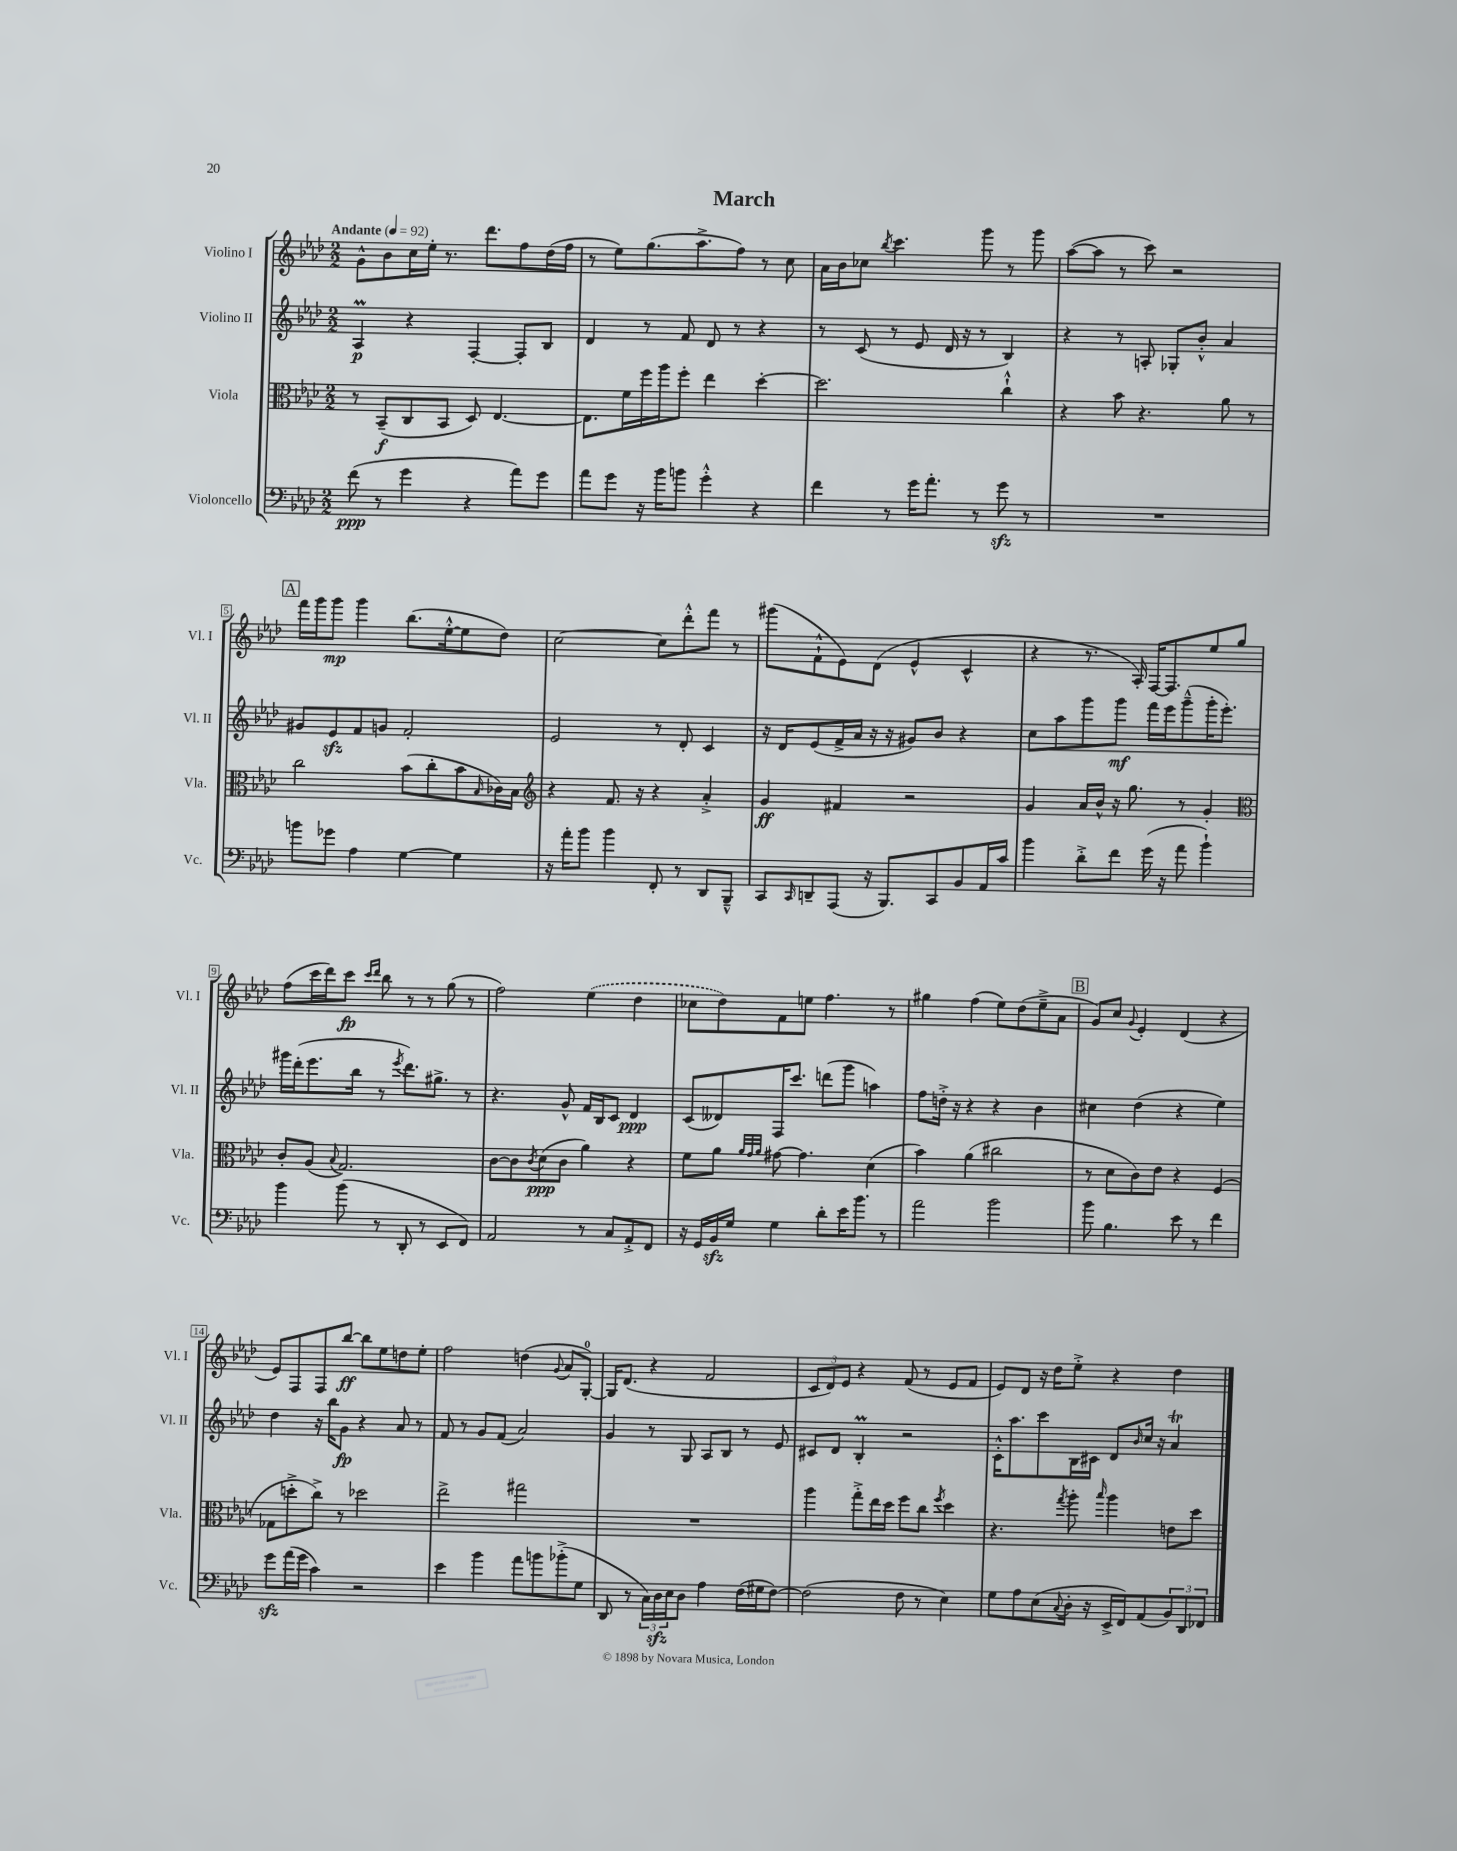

**kern	**dynam	**kern	**dynam	**kern	**dynam	**kern	**dynam
*part4	*part4	*part3	*part3	*part2	*part2	*part1	*part1
*staff4	*staff4	*staff3	*staff3	*staff2	*staff2	*staff1	*staff1
*I"Violoncello	*	*I"Viola	*	*I"Violino II	*	*I"Violino I	*
*I'Vc.	*	*I'Vla.	*	*I'Vl. II	*	*I'Vl. I	*
*clefF4	*	*clefC3	*	*clefG2	*	*clefG2	*
*k[b-e-a-d-]	*	*k[b-e-a-d-]	*	*k[b-e-a-d-]	*	*k[b-e-a-d-]	*
*M2/2	*	*M2/2	*	*M2/2	*	*M2/2	*
*MM92	*	*MM92	*	*MM92	*	*MM92	*
=1	=1	=1	=1	=1	=1	=1	=1
!	!	!	!	!	!	!LO:TX:a:B:t=Andante	!
(8f\	ppp	8r	.	4A-M/	p	8g^^\L	.
8r	.	(8BB-~/L	f	.	.	8b-\	.
4g\	.	8C/	.	4r	.	16cc\L	.
.	.	.	.	.	.	16ee-'\JJ	.
.	.	8BB-/J	.	.	.	8.r	.
4r	.	8D-/)	.	[4F'/	.	.	.
.	.	.	.	.	.	8.ddd-\L	.
.	.	[4.E-/	.	.	.	.	.
8a-\L)	.	.	.	8F'/L]	.	8ff\	.
8g\J	.	.	.	8B-/J	.	(16dd-\L	.
.	.	.	.	.	.	16ff\JJ	.
=2	=2	=2	=2	=2	=2	=2	=2
8a-\L	.	8.E-\L]	.	4d-/	.	8r	.
8g\J	.	.	.	.	.	8ee-\L)	.
.	.	16f\L	.	.	.	.	.
16r	.	16ff\	.	8r	.	(8.gg\	.
16b-\KL	.	16aa-\J	.	.	.	.	.
8bn\J	.	8ff'\J	.	8f/	.	.	.
.	.	.	.	.	.	8.aa-^\	.
4g'^^\	.	4ee-\	.	8d-/	.	.	.
.	.	.	.	8r	.	8ff\J)	.
4r	.	[4dd-'\	.	4r	.	8r	.
.	.	.	.	.	.	8cc\	.
=3	=3	=3	=3	=3	=3	=3	=3
4f\	.	2.dd-\]	.	8r	.	16a-\LL	.
.	.	.	.	.	.	16b-\J	.
.	.	.	.	(8c/	.	8cc-X\J	.
.	.	.	.	.	.	8qbb-/	.
8r	.	.	.	8r	.	4.ccc\	.
16g\KL	.	.	.	8e-/	.	.	.
8.a-'\J	.	.	.	.	.	.	.
.	.	.	.	16d-/	.	.	.
.	.	.	.	16r	.	.	.
8r	.	.	.	8r	.	8ggg\	.
8gzz\	.	4cc`^^\	.	4B-/)	.	8r	.
8r	.	.	.	.	.	8ggg\	.
=4	=4	=4	=4	=4	=4	=4	=4
1r	.	4r	.	4r	.	([8aa-\L	.
.	.	.	.	.	.	8aa-\J]	.
.	.	8b-\	.	8r	.	8r	.
.	.	4.r	.	8An'/	.	8ccc\)	.
.	.	.	.	8G-X'/L	.	2r	.
.	.	.	.	8b-'^^/J	.	.	.
.	.	8a-\	.	4a-/	.	.	.
.	.	8r	.	.	.	.	.
!!LO:LB:g=z
!!LO:REH:place=s1:t=A
=5	=5	=5	=5	=5	=5	=5	=5
8bn\L	.	2cc\	.	8g#X/L	.	16fff\LL	.
.	.	.	.	.	.	16ggg\J	.
8g-X\J	.	.	.	8e-zz/	.	8ggg\J	mp
4A-\	.	.	.	8f/	.	4ggg\	.
.	.	.	.	8gn/J	.	.	.
[4G\	.	(8b-\L	.	2f'/	.	(8.bb-\L	.
.	.	8cc'\	.	.	.	.	.
.	.	.	.	.	.	[16ee-'^^\k	.
4G\]	.	8b-\	.	.	.	8ee-\]	.
.	.	16qqB-/	.	.	.	.	.
.	.	16c-X\L)	.	.	.	8dd-\J)	.
.	.	16B-\JJ	.	.	.	.	.
=6	=6	=6	=6	=6	=6	=6	=6
*	*	*clefG2	*	*	*	*	*
16r	.	4r	.	2e-/	.	[2cc\	.
16a-'\KL	.	.	.	.	.	.	.
8b-\J	.	.	.	.	.	.	.
4b-\	.	8.f/	.	.	.	.	.
.	.	16r	.	.	.	.	.
8FF'/	.	4r	.	8r	.	8cc\L]	.
8r	.	.	.	8d-'/	.	8ddd-'^^\	.
8DD-/L	.	4a-'^/	.	4c/	.	8fff\J	.
8BBB-~^^/J	.	.	.	.	.	8r	.
=7	=7	=7	=7	=7	=7	=7	=7
8CC/L	.	4g/	ff	16r	.	(8ggg#X\L	.
.	.	.	.	16d-/KL	.	.	.
16qqCC/	.	.	.	.	.	.	.
8DDn~/	.	.	.	(8e-/	.	8f`^^\	.
(8AAA-/J	.	4f#X/	.	16f^/L	.	8e-\)	.
.	.	.	.	16a-/JJ	.	.	.
16r	.	.	.	16r	.	(8d-\J	.
8.BBB-/L)	.	.	.	16r	.	.	.
.	.	2r	.	8g#X/L)	.	4e-^^/	.
8CC/	.	.	.	8b-/J	.	.	.
8BB-/	.	.	.	4r	.	4c^^/	.
16AA-/L	.	.	.	.	.	.	.
16c/JJ	.	.	.	.	.	.	.
=8	=8	=8	=8	=8	=8	=8	=8
4b-\	.	4g/	.	8cc\L	.	4r	.
.	.	.	.	8aa-\	.	.	.
8d-'^\L	.	16a-/LL	.	8ggg\	.	8.r	.
.	.	16b-^^/JJ	.	.	.	.	.
8f\J	.	16r	.	8ggg\J	mf	.	.
.	.	8.gg\	.	.	.	16A-'/)	.
(16g\	.	.	.	16fff\LL	.	[16F/KL	.
16r	.	.	.	16eee-\J	.	8.F/]	.
8a-\	.	8r	.	(8ggg~^^\	.	.	.
4b-`\)	.	4g'/	.	16ggg'\K	.	8ee-/	.
.	.	.	.	8.eee-'\J)	.	.	.
.	.	.	.	.	.	8gg/J	.
!!LO:LB:g=z
=9	=9	=9	=9	=9	=9	=9	=9
*	*	*clefC3	*	*	*	*	*
4b-\	.	8c'/L	.	16ggg#X\LL	.	(8ff\L	.
.	.	.	.	(16ddd-'\J	.	.	.
.	.	(8A-/J	.	8.eee-\	.	16ccc\L	.
.	.	.	.	.	.	16ddd-\J)	.
.	.	8qqB-/	.	.	.	.	.
(8b-\	.	2.G/)	.	.	.	8ccc\J	fp
.	.	.	.	16bb-\Jk	.	.	.
.	.	.	.	.	.	16qqccc/LL	.
.	.	.	.	.	.	16qqddd-/JJ	.
8r	.	.	.	8r	.	8bb-\	.
.	.	.	.	8qeee-/	.	.	.
8DD-'/	.	.	.	8.ddd-\L)	.	8r	.
8r	.	.	.	.	.	8r	.
.	.	.	.	8.gg#X^\J	.	.	.
8EE-/L	.	.	.	.	.	(8gg\	.
8FF/J)	.	.	.	8r	.	8r	.
=10	=10	=10	=10	=10	=10	=10	=10
2AA-/	.	[8c\L	.	4.r	.	2ff\)	.
.	.	8c\]	.	.	.	.	.
.	.	8qc/	.	.	.	.	.
.	.	(8d-\	ppp	.	.	.	.
.	.	8c\J	.	8g^^/	.	.	.
8r	.	4a-\)	.	16f/LL	.	(4ee-\	.
.	.	.	.	16B-/J	.	.	.
8C/L	.	.	.	8c/J	.	.	.
8AA-'^/	.	4r	.	4d-/	ppp	4dd-\	.
8FF/J	.	.	.	.	.	.	.
=11	=11	=11	=11	=11	=11	=11	=11
16r	.	8f\L	.	(8c/L	.	8cc-X\L	.
16GG/LL	.	.	.	.	.	.	.
16BB-zz/	.	8a-\J	.	8d--X/)	.	8dd-\)	.
16G/JJ	.	.	.	.	.	.	.
.	.	32qqa-/LLL	.	.	.	.	.
.	.	32qqg/	.	.	.	.	.
.	.	32qqa-/JJJ	.	.	.	.	.
4G\	.	[8g#X\	.	16F/K	.	8f\	.
.	.	.	.	8.ccc/J	.	.	.
.	.	4.g#\]	.	.	.	8een\J	.
8d-'\L	.	.	.	(8dddn\L	.	4.ff\	.
16e-\K	.	.	.	8ggg\J	.	.	.
8.b-\J	.	.	.	.	.	.	.
.	.	(4d-\	.	4aan\)	.	.	.
8r	.	.	.	.	.	8r	.
=12	=12	=12	=12	=12	=12	=12	=12
2a-\	.	4b-\)	.	8ff\L	.	4gg#X\	.
.	.	.	.	16ddn'^\Jk	.	.	.
.	.	.	.	16r	.	.	.
.	.	(4a-\	.	4r	.	(4ff\	.
2b-\	.	2cc#X\	.	4r	.	8ee-\L)	.
.	.	.	.	.	.	(8dd-\	.
.	.	.	.	4b-\	.	8ee-~^\	.
.	.	.	.	.	.	8a-\J	.
!!LO:REH:place=s1:t=B
=13	=13	=13	=13	=13	=13	=13	=13
8b-\	.	8r	.	4cc#X\	.	8g/L)	.
4.B-\	.	8d-\L	.	.	.	8cc/J	.
.	.	.	.	.	.	8qqg/	.
.	.	8c\)	.	(4dd-\	.	4e-'/	.
.	.	8e-\J	.	.	.	.	.
8e-\	.	4r	.	4r	.	(4d-/	.
8r	.	.	.	.	.	.	.
4f\	.	(4F/	.	4ee-\)	.	4r	.
!!LO:LB:g=z
=14	=14	=14	=14	=14	=14	=14	=14
8gzz\L	.	8G-X\L	.	4dd-\	.	8e-/L)	.
(16a-\L	.	8ddn'^\	.	.	.	8F/	.
16g\JJ	.	.	.	.	.	.	.
4c\)	.	8cc^\J)	.	16r	.	8F/	.
.	.	.	.	16bb-\KL	.	.	.
.	.	8r	.	8g\J	fp	[8bb-/J	ff
2r	.	2dd-X\	.	4r	.	8bb-\L]	.
.	.	.	.	.	.	8ee-\	.
.	.	.	.	8a-/	.	8ddn\	.
.	.	.	.	8r	.	8ee-'\J	.
=15	=15	=15	=15	=15	=15	=15	=15
4e-\	.	2ee-^\	.	8f/	.	2ff\	.
.	.	.	.	8r	.	.	.
4b-\	.	.	.	8g/L	.	.	.
.	.	.	.	(8f/J	.	.	.
8a-\L	.	2gg#X\	.	2a-/)	.	(4ddn\	.
8bn\	.	.	.	.	.	.	.
.	.	.	.	.	.	8qqg/	.
(8b-X'^\	.	.	.	.	.	8a-/L	.
8G\J	.	.	.	.	.	[8G'/J)	.
=16	=16	=16	=16	=16	=16	=16	=16
8DD-/	.	1r	.	4g/	.	16G/KL]	.
.	.	.	.	.	.	(8.d-/J	.
8r	.	.	.	.	.	.	.
24C\LL)	.	.	.	8r	.	4r	.
24D-zz\	.	.	.	.	.	.	.
24E-\J	.	.	.	.	.	.	.
8D-\J	.	.	.	8G/	.	.	.
4A-\	.	.	.	8A-/L	.	2f/	.
.	.	.	.	8B-/J	.	.	.
(16F\LL	.	.	.	8r	.	.	.
16G#X\J	.	.	.	.	.	.	.
[8F\J)	.	.	.	8e-/	.	.	.
=17	=17	=17	=17	=17	=17	=17	=17
(2F\]	.	4aa-\	.	8c#X/L	.	12c/L	.
.	.	.	.	.	.	12d-/)	.
.	.	.	.	8d-/J	.	.	.
.	.	.	.	.	.	12e-/J	.
.	.	8gg'^\L	.	4B-M'/	.	4r	.
.	.	16ee-\L	.	.	.	.	.
.	.	16dd-\JJ	.	.	.	.	.
8F\	.	8ff\L	.	2r	.	(8f/	.
8r	.	8cc\J	.	.	.	8r	.
.	.	8qff/	.	.	.	.	.
4E-\)	.	4dd-\	.	.	.	8e-/L	.
.	.	.	.	.	.	8f/J	.
=18	=18	=18	=18	=18	=18	=18	=18
8G\L	.	4.r	.	16c'^^\KL	.	8e-/L)	.
.	.	.	.	8.aa-\	.	.	.
8A-\	.	.	.	.	.	8d-/J	.
(8E-\	.	.	.	8ccc\	.	16r	.
.	.	.	.	.	.	16dd-\KL	.
8qqC/	.	8qgg/	.	.	.	.	.
16D-'\Jk	.	8aa-'\	.	16B-\L	.	8ee-'^\J	.
16r	.	.	.	16c#X\JJ	.	.	.
.	.	16qqbb-/	.	.	.	.	.
16EE-^/LL	.	4aa-\	.	8d-/L	.	4r	.
16FF/J)	.	.	.	.	.	.	.
.	.	.	.	16qqb-/	.	.	.
(8AA-/	.	.	.	16cc/Jk	.	.	.
.	.	.	.	16r	.	.	.
12BB-/)	.	8en\L	.	4a-T/	.	4dd-\	.
12DD-/	.	.	.	.	.	.	.
.	.	8dd-\J	.	.	.	.	.
12FF-X/J	.	.	.	.	.	.	.
==	==	==	==	==	==	==	==
*-	*-	*-	*-	*-	*-	*-	*-
